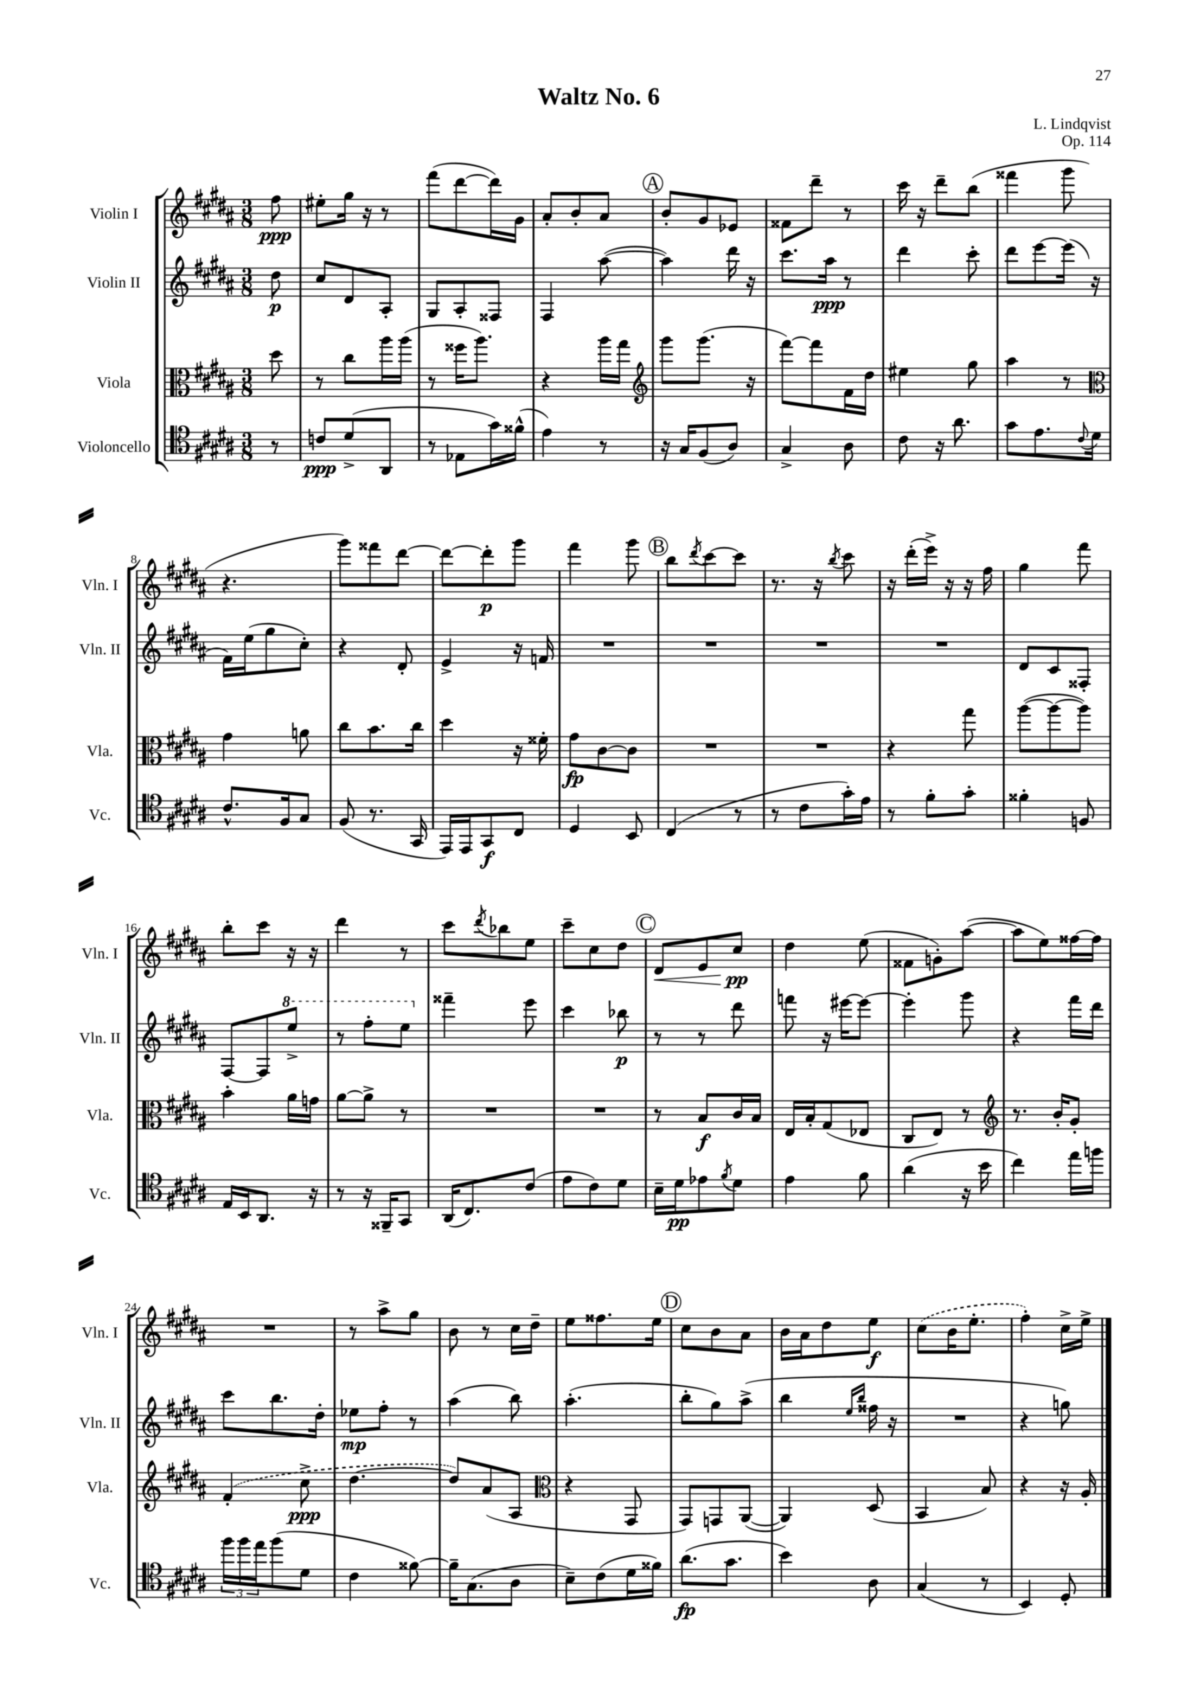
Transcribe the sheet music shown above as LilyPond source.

\header { title = "Waltz No. 6" composer = "L. Lindqvist" opus = "Op. 114" }
<<
\new StaffGroup <<
\new Staff = "s0" \with { instrumentName = "Violin I" shortInstrumentName = "Vln. I" } {
    \clef treble \key b \major \numericTimeSignature \time 3/8 \partial 8
    fis''8\ppp |
    eis''8-. gis''16 r16 r8 |
    fis'''8( dis'''8~ dis'''16) gis'16 |
    ais'8-. b'8-. ais'8 |
    \mark \markup { \circle "A" } b'8-. gis'8 ees'8 |
    fisis'8 dis'''8-- r8 |
    cis'''16 r16 dis'''8-- b''8( |
    fisis'''4 gis'''8 |
    r4. |
    gis'''8) fisis'''8 dis'''8~ |
    dis'''8~ dis'''8-.\p gis'''8 |
    fis'''4 gis'''8 |
    \mark \markup { \circle "B" } b''8 \acciaccatura { dis'''8 } cis'''8~ cis'''8 |
    r8. r16 \acciaccatura { b''8 } cis'''8 |
    r16 dis'''16-.( e'''16->) r16 r16 fis''16 |
    gis''4 fis'''8 |
    b''8-. cis'''8 r16 r16 |
    dis'''4 r8 |
    cis'''8 \acciaccatura { dis'''8 } bes''8 e''8 |
    cis'''8-- cis''8 dis''8 |
    \mark \markup { \circle "C" } dis'8\< e'8 cis''8\pp\! |
    dis''4 e''8( |
    fisis'8 g'8-.) ais''8~( |
    ais''8 e''8) fisis''16~ fisis''16 |
    R4. |
    r8 ais''8-> gis''8 |
    b'8 r8 cis''16 dis''16-- |
    e''8 fisis''8. e''16 |
    \mark \markup { \circle "D" } cis''8 b'8 ais'8 |
    b'16 ais'16 dis''8 e''8\f |
    \once \slurDashed cis''8( b'16 e''8.-. |
    fis''4-.) cis''16-> e''16-> \bar "|." |
}
\new Staff = "s1" \with { instrumentName = "Violin II" shortInstrumentName = "Vln. II" } {
    \clef treble \key b \major \numericTimeSignature \time 3/8 \partial 8
    dis''8\p |
    cis''8 dis'8 ais8-. |
    gis8 ais8-. fisis8 |
    fis4 ais''8~( |
    \mark \markup { \circle "A" } ais''4) dis'''16 r16 |
    cis'''8. ais''16\ppp r8 |
    dis'''4 cis'''8-. |
    dis'''8 e'''8~ e'''16( r16 |
    fis'16) e''16( gis''8 cis''8-.) |
    r4 dis'8-. |
    e'4-> r16 f'16 |
    R4. |
    \mark \markup { \circle "B" } R4. |
    R4. |
    R4. |
    dis'8 cis'8 fisis8-. |
    fis8~ fis8 \ottava #1 e'''8-> |
    r8 fis'''8-. e'''8 \ottava #0 |
    fisis'''4-- e'''8 |
    cis'''4 bes''8\p |
    \mark \markup { \circle "C" } r8 r8 dis'''8 |
    f'''8 r16 eis'''16~ eis'''8~ |
    eis'''4-. gis'''8 |
    r4 fis'''16 dis'''16 |
    cis'''8 b''8. dis''16-. |
    ees''8\mp fis''8-. r8 |
    ais''4( b''8) |
    ais''4.-.( |
    \mark \markup { \circle "D" } b''8-. gis''8) ais''8->( |
    b''4 \grace { e''16 b''16 } fisis''16 r16 |
    R4. |
    r4 g''8) \bar "|." |
}
\new Staff = "s2" \with { instrumentName = "Viola" shortInstrumentName = "Vla." } {
    \clef alto \key b \major \numericTimeSignature \time 3/8 \partial 8
    dis''8 |
    r8 cis''8 ais''16 ais''16( |
    r8 fisis''16 ais''8.) |
    r4 ais''16 gis''16 |
    \mark \markup { \circle "A" } \clef treble gis'''8 gis'''8.( r16 |
    fis'''8~) fis'''8 fis'16 dis''16 |
    eis''4 gis''8 |
    ais''4 r8 |
    \clef alto gis'4 a'8 |
    cis''8 b'8. cis''16 |
    dis''4 r16 fisis'16-. |
    gis'8\fp cis'8~ cis'8 |
    \mark \markup { \circle "B" } R4. |
    R4. |
    r4 gis''8 |
    ais''8~( ais''8~ ais''8) |
    b'4-. ais'16 g'16 |
    ais'8~ ais'8-> r8 |
    R4. |
    R4. |
    \mark \markup { \circle "C" } r8 b8\f cis'16 b16 |
    e16 b16-. gis8( ees8 |
    cis8 e8) r8 |
    \clef treble r8. b'16-. gis'8-. |
    \once \slurDashed fis'4-.( cis''8->\ppp |
    dis''4.~ |
    dis''8) ais'8( ais8 |
    \clef alto r4 gis,8 |
    \mark \markup { \circle "D" } gis,8) g,8 ais,8~( |
    ais,4) dis8( |
    b,4 b8) |
    r4 r16 ais16-. \bar "|." |
}
\new Staff = "s3" \with { instrumentName = "Violoncello" shortInstrumentName = "Vc." } {
    \clef tenor \key b \major \numericTimeSignature \time 3/8 \partial 8
    r8 |
    c'8\ppp dis'8->( ais,8 |
    r8 ees8 gis'16) fisis'16-^( |
    e'4) r8 |
    \mark \markup { \circle "A" } r16 gis16 fis8( ais8) |
    gis4-> ais8 |
    cis'8 r16 ais'8. |
    gis'8 e'8. \appoggiatura { cis'8 } dis'16 |
    cis'8.-^ fis16 gis8 |
    fis8( r8. gis,16 |
    e,16) e,16 gis,8\f cis8 |
    dis4 b,8 |
    \mark \markup { \circle "B" } cis4( r8 |
    r8 cis'8 gis'16-.) e'16 |
    r8 fis'8-. gis'8-. |
    fisis'4-. f8 |
    e16 b,16 ais,8. r16 |
    r8 r16 fisis,16-- gis,8 |
    ais,16( cis8.) cis'8( |
    e'8 cis'8) dis'8 |
    \mark \markup { \circle "C" } b16-- dis'16\pp ees'8 \acciaccatura { fis'8 } dis'8 |
    e'4 fis'8 |
    ais'4( r16 b'16 |
    cis''4) e''16 f''16 |
    \tuplet 3/2 { fis''16 fis''16 e''16 } fis''8( dis'8 |
    cis'4 fisis'8~) |
    fisis'16-- gis8.( ais8 |
    b8--) cis'8( dis'16 fisis'16) |
    \mark \markup { \circle "D" } ais'8.\fp( gis'8. |
    b'4) ais8 |
    gis4( r8 |
    b,4) dis8-. \bar "|." |
}
>>
>>
